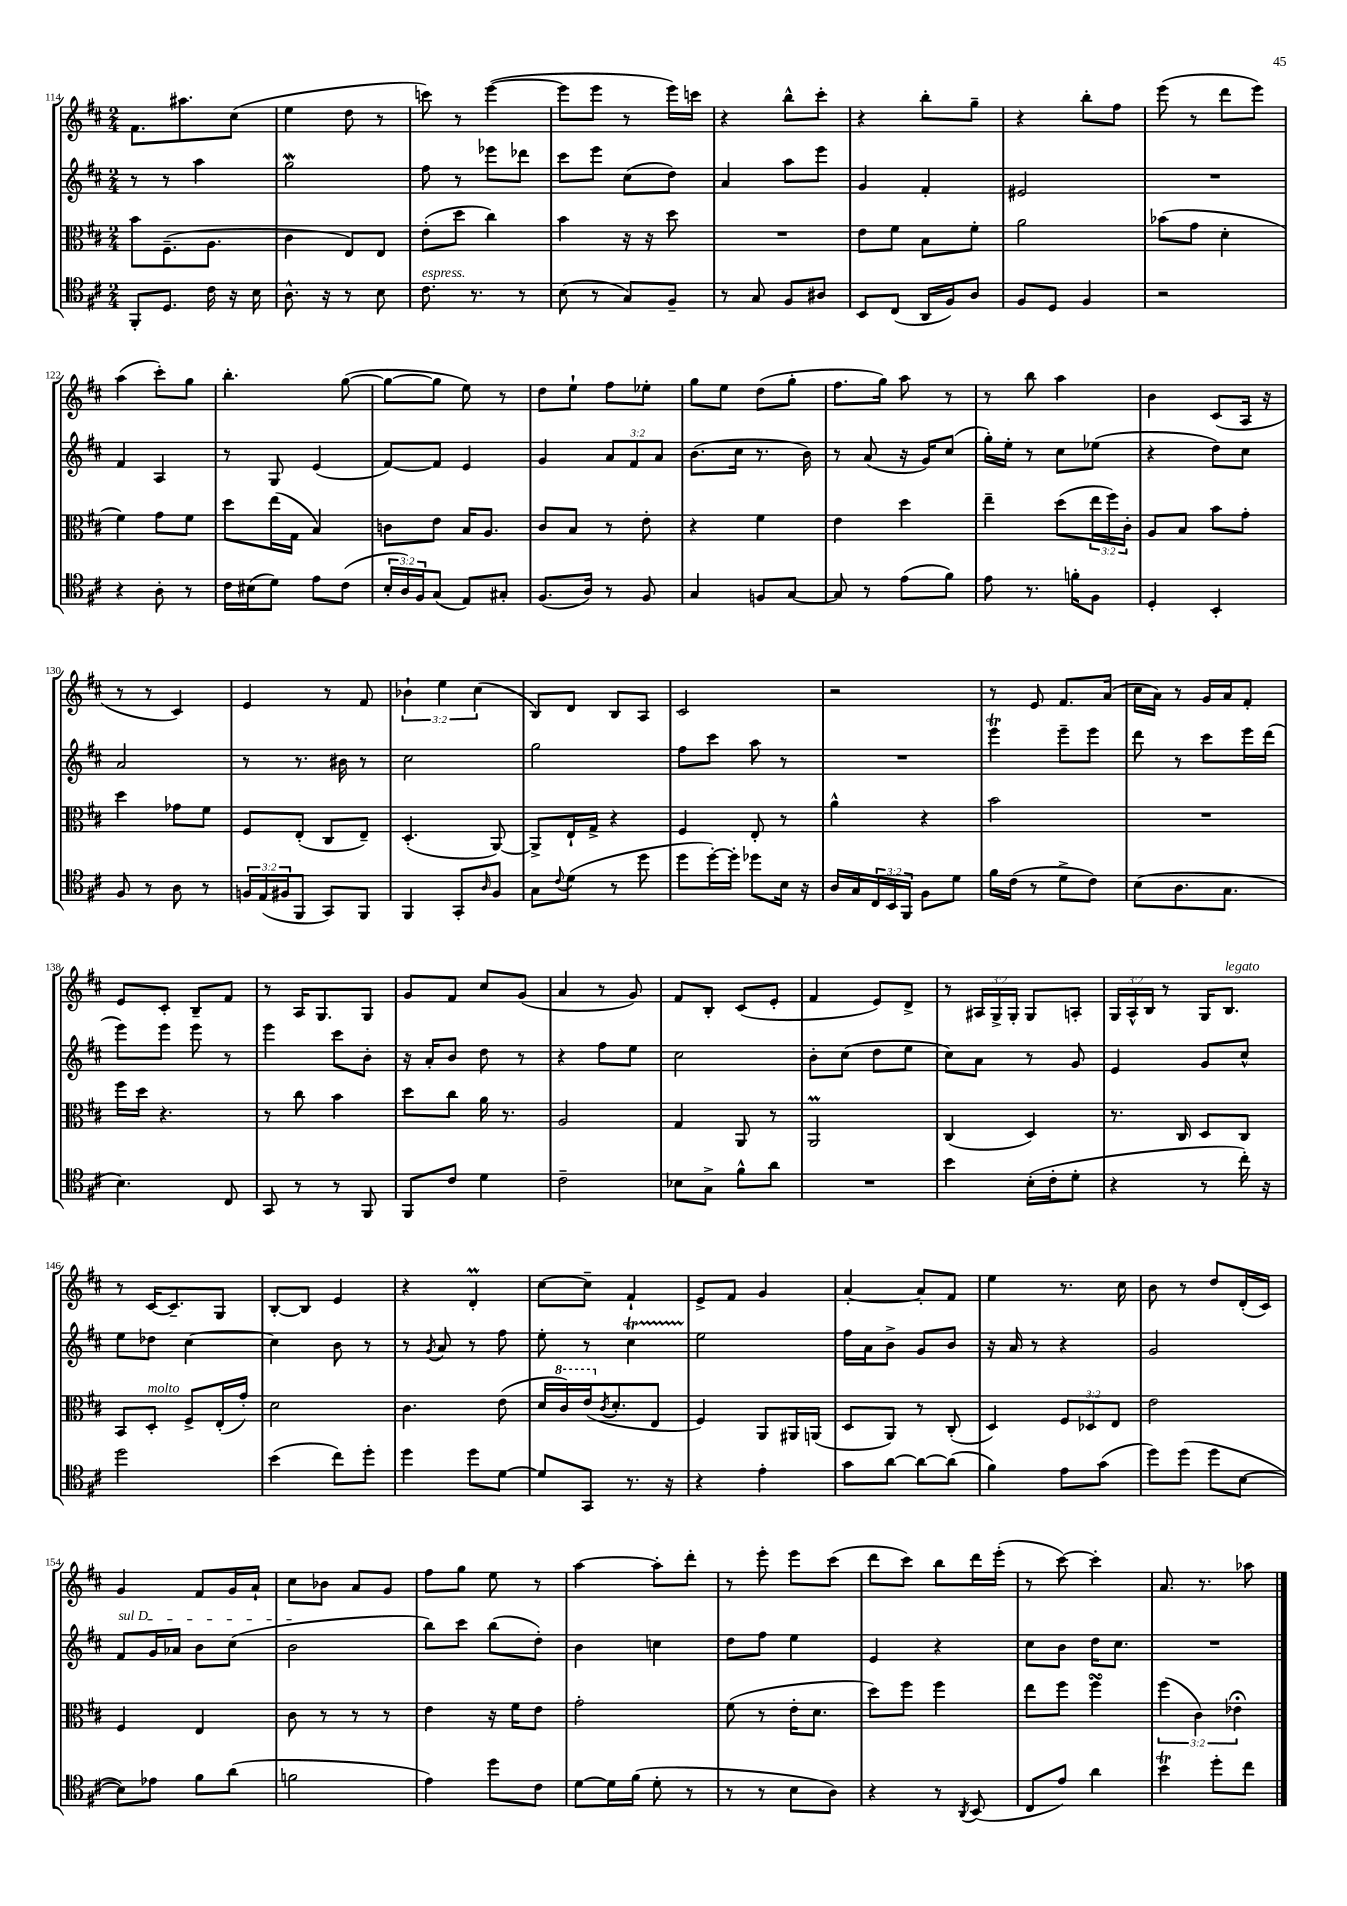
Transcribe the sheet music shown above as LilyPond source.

<<
\new StaffGroup <<
\new Staff = "s0" {
    \clef treble \key d \major \numericTimeSignature \time 2/4 \override Staff.TupletNumber.text = #tuplet-number::calc-fraction-text
    fis'8. ais''8. cis''8( |
    e''4 d''8 r8 |
    c'''8) r8 e'''4~( |
    e'''8 e'''8 r8 e'''16) c'''16 |
    r4 b''8-^ cis'''8-. |
    r4 b''8-. g''8-- |
    r4 b''8-. fis''8 |
    e'''8( r8 d'''8 e'''8) |
    a''4( cis'''8-.) g''8 |
    b''4.-. g''8~( |
    g''8~ g''8 e''8) r8 |
    d''8 e''8-! fis''8 ees''8-. |
    g''8 e''8 d''8( g''8-. |
    fis''8. g''16) a''8 r8 |
    r8 b''8 a''4 |
    b'4 cis'8( a16 r16 |
    r8 r8 cis'4) |
    e'4 r8 fis'8 |
    \tuplet 3/2 { bes'4-! e''4 cis''4( } |
    b8) d'8 b8 a8 |
    cis'2 |
    r2 |
    r8 e'8 fis'8. a'16( |
    cis''16 a'16) r8 g'16 a'16 fis'8-. |
    e'8 cis'8-. b8-- fis'8 |
    r8 a16 g8. g8 |
    g'8 fis'8 cis''8 g'8( |
    a'4 r8 g'8) |
    fis'8 b8-. cis'8( e'8-. |
    fis'4 e'8) d'8-> |
    r8 \tuplet 3/2 { ais16 g16-> g16-. } g8 a8-. |
    \tuplet 3/2 { g16 a16-^ b16 } r8 g16 b8.^\markup { \italic "legato" } |
    r8 cis'16~ cis'8.-- g8 |
    b8~-. b8 e'4 |
    r4 d'4-.\prall |
    cis''8~ cis''8-- fis'4-! |
    e'8-> fis'8 g'4 |
    a'4~-. a'8-. fis'8 |
    e''4 r8. cis''16 |
    b'8 r8 d''8 d'16-.( cis'16) |
    g'4 fis'8 g'16 a'16-! |
    cis''8 bes'8 a'8 g'8 |
    fis''8 g''8 e''8 r8 |
    a''4~ a''8-. d'''8-. |
    r8 e'''8-. e'''8 cis'''8( |
    d'''8 cis'''8) b''8 d'''16 e'''16-.( |
    r8 cis'''8~) cis'''4-. |
    a'8. r8. aes''8 \bar "|." |
}
\new Staff = "s1" {
    \clef treble \key d \major \numericTimeSignature \time 2/4 \override Staff.TupletNumber.text = #tuplet-number::calc-fraction-text
    r8 r8 a''4 |
    g''2\mordent |
    fis''8 r8 ees'''8 des'''8 |
    cis'''8 e'''8 cis''8( d''8) |
    a'4 a''8 e'''8 |
    g'4 fis'4-. |
    eis'2 |
    R2 |
    fis'4 a4 |
    r8 g8 e'4( |
    fis'8~) fis'8 e'4 |
    g'4 \tuplet 3/2 { a'8 fis'8 a'8 } |
    b'8.( cis''16 r8. b'16) |
    r8 a'8( r16 g'16) cis''8( |
    g''16-.) e''16-. r8 cis''8 ees''8( |
    r4 d''8) cis''8 |
    a'2 |
    r8 r8. bis'16 r8 |
    cis''2 |
    g''2 |
    fis''8 cis'''8 a''8 r8 |
    R2 |
    e'''4\trill e'''8-- e'''8 |
    d'''8 r8 cis'''8 e'''16 d'''16( |
    e'''8) e'''8 e'''8 r8 |
    e'''4 cis'''8 b'8-. |
    r16 a'16-. b'8 d''8 r8 |
    r4 fis''8 e''8 |
    cis''2 |
    b'8-. cis''8( d''8 e''8 |
    cis''8) a'8 r8 g'8 |
    e'4 g'8 cis''8-^ |
    e''8 des''8 cis''4~ |
    cis''4 b'8 r8 |
    r8 \acciaccatura { g'8 } a'8 r8 fis''8 |
    e''8-. r8 cis''4\startTrillSpan |
    e''2\stopTrillSpan |
    fis''16 a'16 b'8-> g'8 b'8 |
    r16 a'16 r8 r4 |
    g'2 |
    \once \override TextSpanner.bound-details.left.text = \markup { \italic "sul D" } fis'8\startTextSpan g'16 aes'16 b'8 cis''8( |
    b'2\stopTextSpan |
    b''8) cis'''8 b''8( d''8-.) |
    b'4 c''4 |
    d''8 fis''8 e''4 |
    e'4 r4 |
    cis''8 b'8 d''16 cis''8. |
    R2 \bar "|." |
}
\new Staff = "s2" {
    \clef alto \key d \major \numericTimeSignature \time 2/4 \override Staff.TupletNumber.text = #tuplet-number::calc-fraction-text
    b'8 fis8.--( a8. |
    cis'4 e8) e8 |
    e'8-.( d''8 cis''4) |
    b'4 r16 r16 d''8 |
    R2 |
    e'8 fis'8 b8 fis'8-. |
    a'2 |
    bes'8( g'8 d'4-. |
    fis'4) g'8 fis'8 |
    d''8 e''16( g16 b4) |
    c'8 e'8 b16 a8. |
    cis'8 b8 r8 e'8-. |
    r4 fis'4 |
    e'4 d''4 |
    e''4-- d''8( \tuplet 3/2 { e''16 fis''16) cis'16-. } |
    a8 b8 b'8 g'8-. |
    d''4 ges'8 fis'8 |
    fis8 e8-.( cis8 e8--) |
    d4.-.( a,8~) |
    a,8-> e16-! g16-> r4 |
    fis4 e8-. r8 |
    a'4-^ r4 |
    b'2 |
    R2 |
    fis''16 d''16 r4. |
    r8 cis''8 b'4 |
    d''8 cis''8 a'16 r8. |
    a2 |
    g4 a,8 r8 |
    a,2\prall |
    cis4( d4) |
    r8. cis16 d8 cis8 |
    b,8 d8-.^\markup { \italic "molto" } fis8-> e16-.( g'16-.) |
    d'2 |
    cis'4. e'8( |
    d'16 \ottava #1 cis''16) e''16( \ottava #0 \acciaccatura { cis'8 } d'8.-. e8 |
    fis4) a,8 ais,16 a,16( |
    d8 a,8) r8 cis8-.( |
    d4) \tuplet 3/2 { fis8 des8 e8 } |
    e'2 |
    fis4 e4 |
    cis'8 r8 r8 r8 |
    e'4 r16 fis'16 e'8 |
    g'2-. |
    fis'8( r8 e'16-. d'8. |
    d''8) fis''8 fis''4 |
    e''8 fis''8 fis''4\turn |
    \tuplet 3/2 { fis''4( cis'4) ees'4\fermata } \bar "|." |
}
\new Staff = "s3" {
    \clef tenor \key d \major \numericTimeSignature \time 2/4 \override Staff.TupletNumber.text = #tuplet-number::calc-fraction-text
    fis,8-. d8. cis'16 r16 b16 |
    a8.-^ r16 r8 b8 |
    cis'8.^\markup { \italic "espress." } r8. r8 |
    b8( r8 g8) fis8-- |
    r8 g8 fis8 ais8 |
    b,8 cis8( a,16 fis16) a8 |
    fis8 d8 fis4 |
    r2 |
    r4 a8-. r8 |
    cis'16 bis16( d'8) e'8 cis'8( |
    \tuplet 3/2 { b16-. a16) fis16 } g8( e8) gis8-. |
    fis8.( a16) r8 fis8 |
    g4 f8 g8~ |
    g8 r8 e'8( fis'8) |
    e'8 r8. f'16-. fis8 |
    d4-. b,4-. |
    fis8 r8 a8 r8 |
    \tuplet 3/2 { f16 e16( fis16 } fis,8 g,8) fis,8 |
    fis,4 g,8-. \grace { a16 } fis8 |
    g8 \appoggiatura { cis'8 } d'8( r8 d''8 |
    d''8 d''16~-.) d''16-. des''8 b16 r16 |
    a16 g16 \tuplet 3/2 { cis16 b,16 fis,16 } fis8 d'8 |
    fis'16 cis'16( r8 d'8-> cis'8) |
    b8( a8. g8. |
    b4.) cis8 |
    g,8 r8 r8 fis,8 |
    fis,8 cis'8 d'4 |
    cis'2-- |
    bes8 g8-> fis'8-^ a'8 |
    R2 |
    b'4 b16-.( cis'16-. d'8-. |
    r4 r8 cis''16-.) r16 |
    d''2 |
    b'4( cis''8) d''8-. |
    d''4 d''8 d'8~ |
    d'8 g,8 r8. r16 |
    r4 e'4-. |
    g'8 a'8~ a'8~ a'8( |
    fis'4) e'8 g'8( |
    d''8) d''8( d''8 b8~ |
    b8) ees'8 fis'8 a'8( |
    f'2 |
    e'4) d''8 cis'8 |
    d'8~ d'16 fis'16( d'8-. r8 |
    r8 r8 b8 a8) |
    r4 r8 \acciaccatura { a,8 } b,8( |
    cis8 e'8) a'4 |
    b'4\trill d''8-. cis''8 \bar "|." |
}
>>
>>
\layout { \context { \Score currentBarNumber = #114 } }
